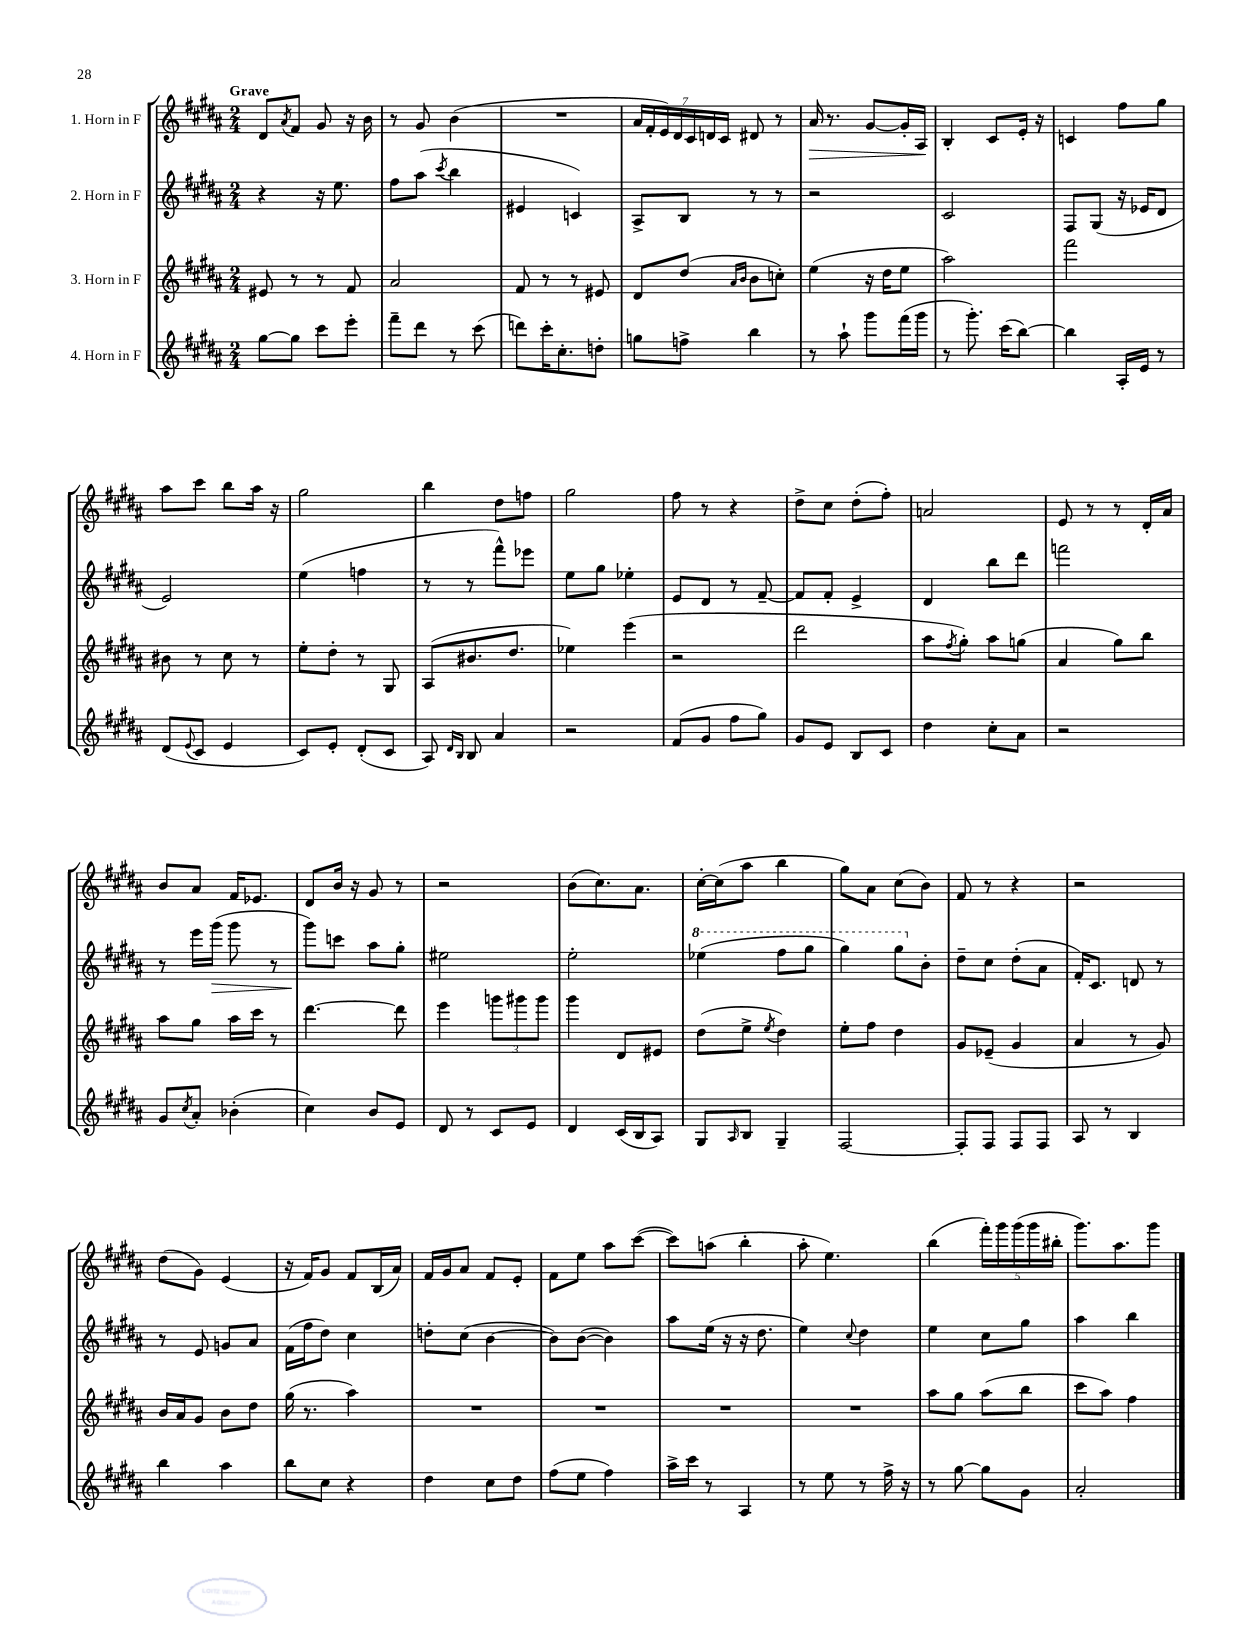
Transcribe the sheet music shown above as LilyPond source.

<<
\new StaffGroup <<
\new Staff = "s0" \with { instrumentName = "1. Horn in F" } {
    \clef treble \key b \major \numericTimeSignature \time 2/4 \tempo "Grave"
    dis'8 \acciaccatura { ais'8 } fis'8 gis'8 r16 b'16 |
    r8 gis'8 b'4( |
    R2 |
    \tuplet 7/4 { ais'16 fis'16-. e'16) dis'16 cis'16 d'16 cis'16 } dis'8 r8 |
    ais'16\> r8. gis'8~ gis'16-. ais16\! |
    b4-. cis'8 e'16-. r16 |
    c'4 fis''8 gis''8 |
    ais''8 cis'''8 b''8 ais''16 r16 |
    gis''2 |
    b''4 dis''8 f''8 |
    gis''2 |
    fis''8 r8 r4 |
    dis''8-> cis''8 dis''8-.( fis''8-.) |
    a'2 |
    e'8 r8 r8 dis'16-. ais'16 |
    b'8 ais'8 fis'16 ees'8. |
    dis'8 b'16 r16 gis'8 r8 |
    r2 |
    b'8( cis''8.) ais'8. |
    cis''16~-. cis''16( ais''8 b''4 |
    gis''8) ais'8 cis''8( b'8) |
    fis'8 r8 r4 |
    r2 |
    dis''8( gis'8) e'4( |
    r16 fis'16) gis'8 fis'8 b16( ais'16) |
    fis'16 gis'16 ais'8 fis'8 e'8-. |
    fis'8 e''8 ais''8 cis'''8~( |
    cis'''8) a''8( b''4-. |
    ais''8-. e''4.) |
    b''4( \tuplet 5/4 { fis'''16-.) gis'''16 gis'''16( gis'''16 bis''16-. } |
    gis'''8.) ais''8. gis'''8 \bar "|." |
}
\new Staff = "s1" \with { instrumentName = "2. Horn in F" } {
    \clef treble \key b \major \numericTimeSignature \time 2/4
    r4 r16 e''8. |
    fis''8 ais''8( \acciaccatura { cis'''8 } b''4 |
    eis'4 c'4) |
    ais8-> b8 r8 r8 |
    r2 |
    cis'2 |
    fis8 gis8( r16 ees'16 dis'8 |
    e'2) |
    e''4( f''4 |
    r8 r8 fis'''8-^) ees'''8 |
    e''8 gis''8 ees''4-. |
    e'8 dis'8 r8 fis'8~-- |
    fis'8 fis'8-. e'4-> |
    dis'4 b''8 dis'''8 |
    f'''2 |
    r8 e'''16 gis'''16\>( gis'''8 r8 |
    gis'''8\!) c'''8 ais''8 gis''8-. |
    eis''2 |
    e''2-. |
    \ottava #1 ees'''4( fis'''8 gis'''8 |
    gis'''4) gis'''8 \ottava #0 b'8-. |
    dis''8-- cis''8 dis''8-.( ais'8 |
    fis'16-.) cis'8. d'8 r8 |
    r8 e'8 g'8 ais'8 |
    fis'16( fis''16 dis''8) cis''4 |
    d''8-. cis''8( b'4~ |
    b'8) b'8~( b'4) |
    ais''8 e''16( r16 r16 dis''8. |
    e''4) \appoggiatura { cis''8 } dis''4 |
    e''4 cis''8 gis''8 |
    ais''4 b''4 \bar "|." |
}
\new Staff = "s2" \with { instrumentName = "3. Horn in F" } {
    \clef treble \key b \major \numericTimeSignature \time 2/4
    eis'8 r8 r8 fis'8 |
    ais'2 |
    fis'8 r8 r8 eis'8 |
    dis'8 dis''8( \grace { ais'16 b'16 } b'8 c''8-.) |
    e''4( r16 dis''16 e''8 |
    ais''2) |
    fis'''2 |
    bis'8 r8 cis''8 r8 |
    e''8-. dis''8-. r8 gis8 |
    ais8( bis'8. dis''8. |
    ees''4) e'''4( |
    r2 |
    dis'''2 |
    ais''8 \acciaccatura { fis''8 } gis''8-.) ais''8 g''8( |
    ais'4 gis''8) b''8 |
    ais''8 gis''8 ais''16 cis'''16 r8 |
    dis'''4.~ dis'''8 |
    e'''4 \tuplet 3/2 { g'''8 gis'''8 gis'''8 } |
    gis'''4 dis'8 eis'8 |
    dis''8( e''8-> \acciaccatura { e''8 } dis''4) |
    e''8-. fis''8 dis''4 |
    gis'8 ees'8--( gis'4 |
    ais'4 r8 gis'8) |
    b'16 ais'16 gis'8 b'8 dis''8 |
    gis''16( r8. ais''4) |
    R2 |
    R2 |
    R2 |
    R2 |
    ais''8 gis''8 ais''8( b''8 |
    cis'''8 ais''8) fis''4 \bar "|." |
}
\new Staff = "s3" \with { instrumentName = "4. Horn in F" } {
    \clef treble \key b \major \numericTimeSignature \time 2/4
    gis''8~ gis''8 cis'''8 e'''8-. |
    fis'''8-- dis'''8 r8 cis'''8( |
    d'''8) cis'''16-. cis''8.-. d''8-. |
    g''8 f''8-> b''4 |
    r8 ais''8-! gis'''8 fis'''16( gis'''16 |
    r8 gis'''8.-.) cis'''16( b''8~) |
    b''4 ais16-. e'16 r8 |
    dis'8( \appoggiatura { e'8 } cis'8 e'4 |
    cis'8) e'8-. dis'8-.( cis'8 |
    ais8) \grace { dis'16 b16 } b8 ais'4 |
    r2 |
    fis'8( gis'8 fis''8 gis''8) |
    gis'8 e'8 b8 cis'8 |
    dis''4 cis''8-. ais'8 |
    r2 |
    gis'8 \acciaccatura { cis''8 } ais'8-. bes'4-.( |
    cis''4) b'8 e'8 |
    dis'8 r8 cis'8 e'8 |
    dis'4 cis'16( b16 ais8) |
    gis8 \grace { ais16 } b8 gis4-- |
    fis2~ |
    fis8-. fis8 fis8 fis8 |
    ais8 r8 b4 |
    b''4 ais''4 |
    b''8 cis''8 r4 |
    dis''4 cis''8 dis''8 |
    fis''8( e''8 fis''4) |
    ais''16-> cis'''16 r8 ais4 |
    r8 e''8 r8 fis''16-> r16 |
    r8 gis''8~ gis''8 gis'8 |
    ais'2-. \bar "|." |
}
>>
>>
\layout { \context { \Score \remove "Bar_number_engraver" } }
